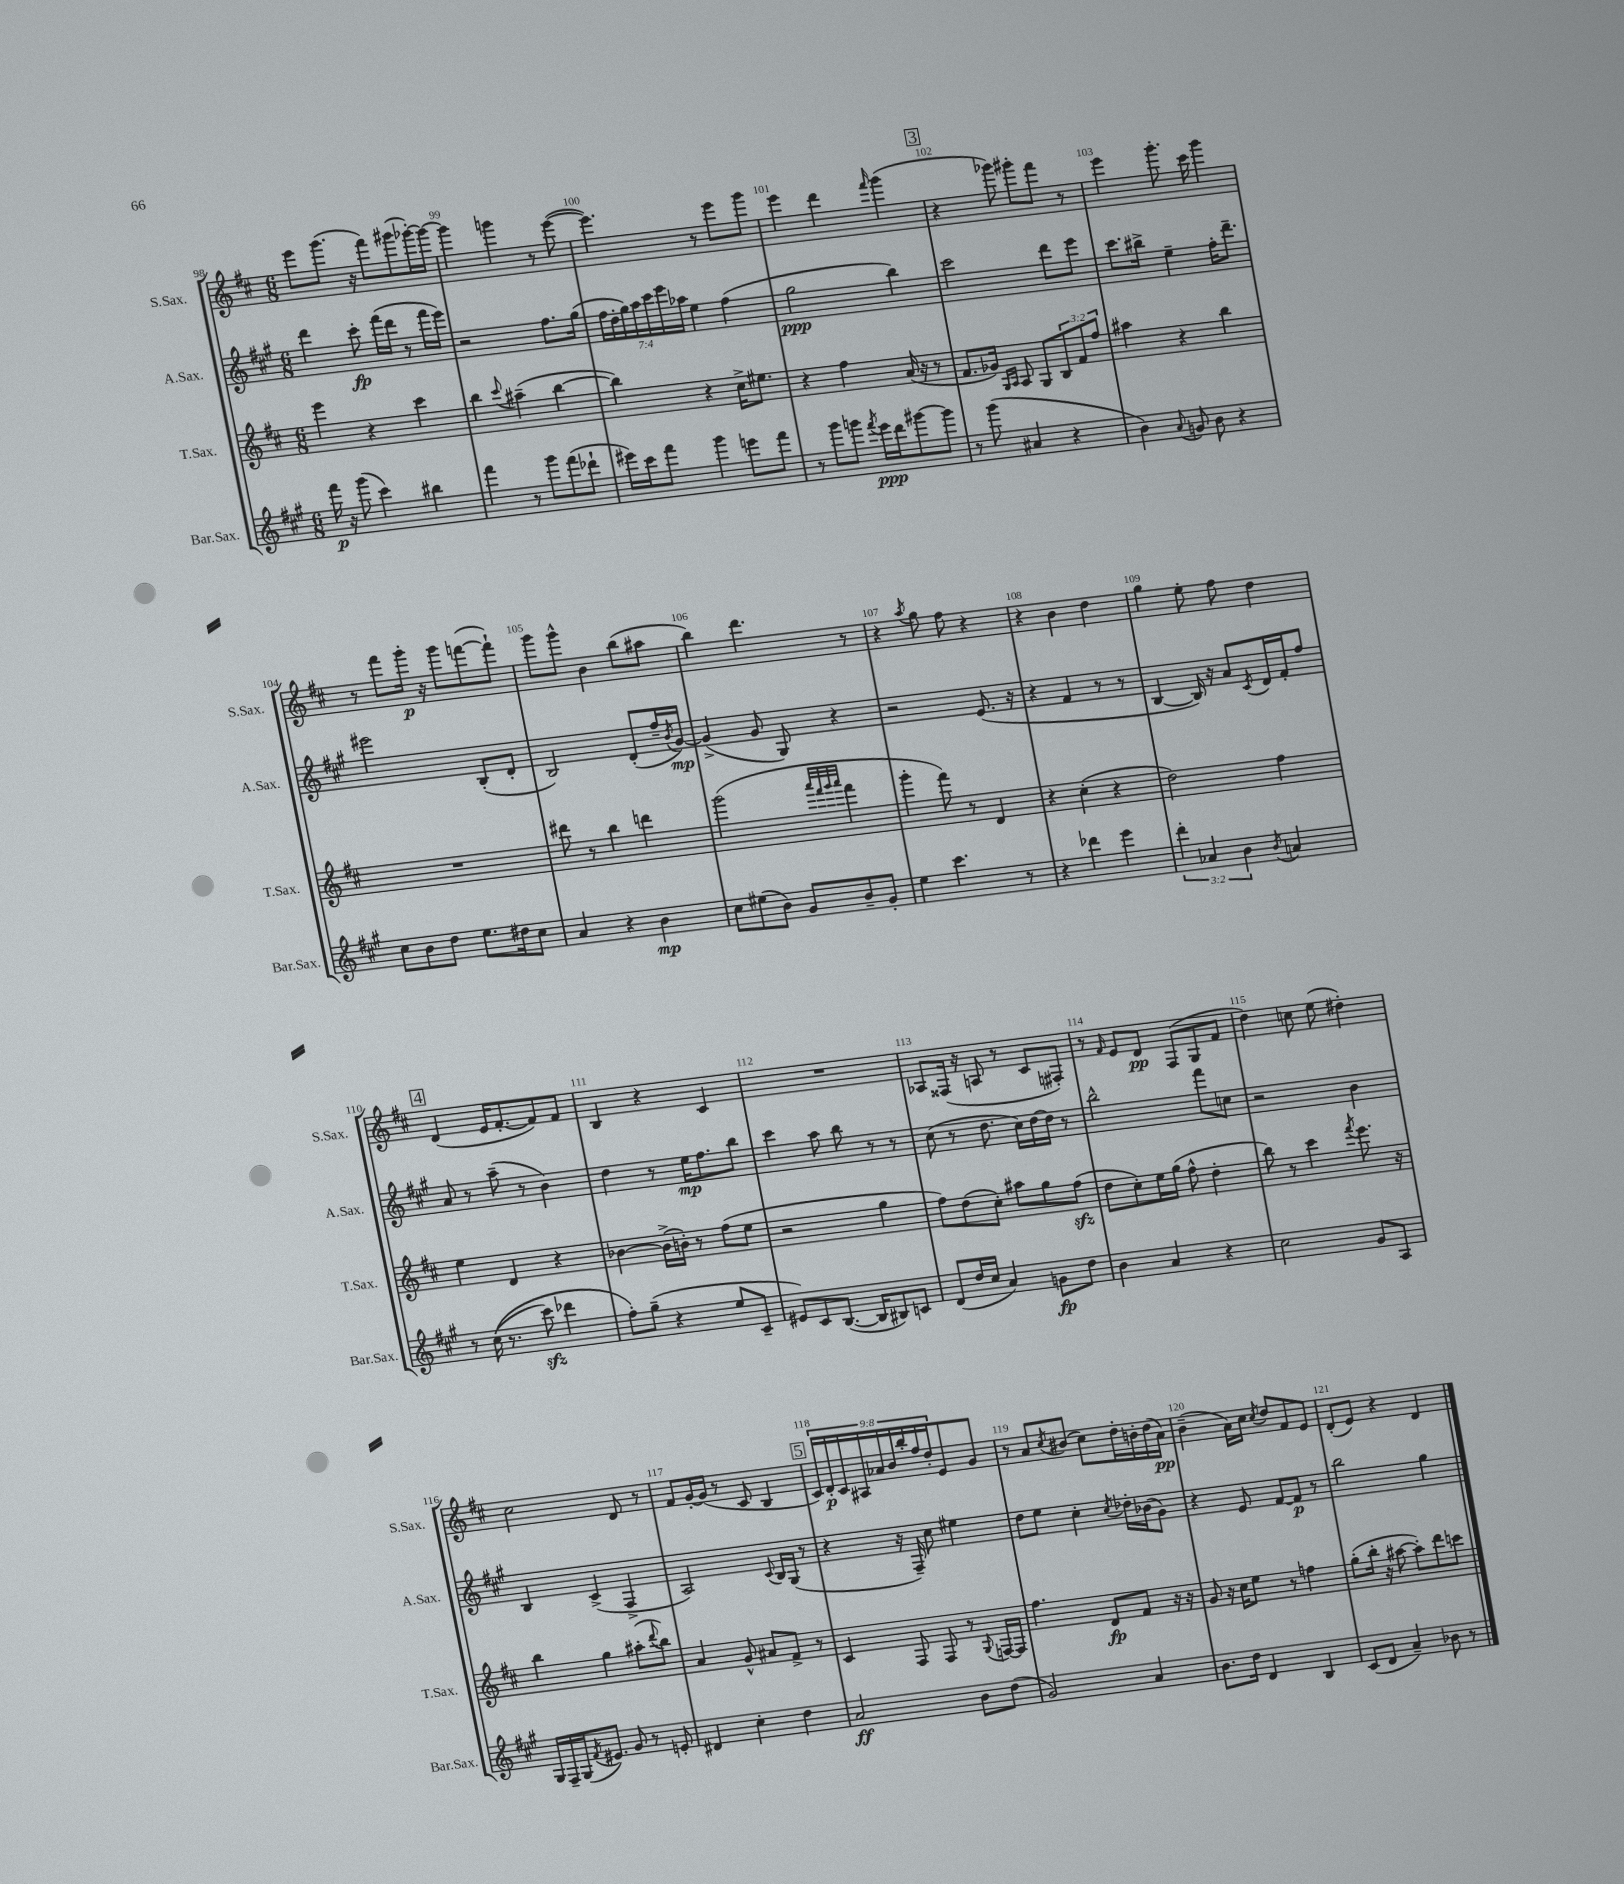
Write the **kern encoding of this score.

**kern	**kern	**kern	**kern
*staff4	*staff3	*staff2	*staff1
*clefG2	*clefG2	*clefG2	*clefG2
*k[f#c#g#]	*k[f#c#]	*k[f#c#g#]	*k[f#c#]
*M6/8	*M6/8	*M6/8	*M6/8
16fff#	4eee	4ddd	8eee
16r	.	.	.
(8ggg#	.	.	(8.ggg
4ccc#)	4r	8ccc#'	.
.	.	.	16r
.	.	(16fff#	8fff#)
.	.	16ddd	.
4bb#	4ccc#	8r	(8ggg#
.	.	16fff#	[16ggg-')
.	.	16eee)	16ggg-_
=	=	=	=
4fff#	4bb	2r	4ggg-]
.	8qqccc#	.	.
8r	(4aa#~	.	4ggg
8ggg#	.	.	.
(8fff#	[4bb	8.ff#	8r
8ddd-`	.	.	([8eee
.	.	(16gg#	.
=	=	=	=
16eee#)	4bb])	28ff#	4.eee])
.	.	28dd'	.
16ccc#	.	.	.
.	.	28gg#)	.
.	.	28aa	.
8fff#	.	.	.
.	.	28ccc#	.
.	.	28eee	.
.	.	28aa-	.
4ggg#	4r	4ee	.
.	.	.	8r
8eee	16cc#^	(4ff#	8eee
.	8.ee#	.	.
8fff#	.	.	8ggg
=	=	=	=
8r	4r	2gg#	4eee
8ggg#	.	.	.
8ggg	4ff#	.	4ddd
8qfff#	.	.	.
16eee	.	.	.
16ddd	.	.	.
.	.	.	16qqfff#
[8ggg#	(16a	4bb)	(4ggg
.	16r	.	.
8ggg#]	8r	.	.
=	=	=	=
8r	8.f#	2ccc#	4r
(8ggg#	.	.	.
.	16g-)	.	.
.	16qqG	.	.
.	16qqA	.	.
4a#	8A	.	8ggg-)
.	8G	.	8ggg#'
4r	12B	8ddd	8fff#
.	12f#	.	.
.	.	8eee	8r
.	12ff#	.	.
=	=	=	=
4b)	4aa#	8.ccc#	4eee
.	.	16bb#^	.
8qqa	.	.	.
8g	4r	4ee~	8.ggg'
8b	.	.	.
.	.	.	16ccc#
4r	4bb	16ff#'	4ggg
.	.	8.ddd~	.
=	=	=	=
8cc#	2.r	2eee#	8r
8b	.	.	8fff#
8dd	.	.	16ggg'
.	.	.	16r
8.ee	.	.	8ggg
.	.	(8B'	([8fff
16dd#	.	.	.
8cc#	.	8d'	8fff`])
=	=	=	=
4a	8ddd#	2B)	8ggg
.	8r	.	8ggg^^
4r	4bb	.	4b
4b	4ddd	(8d'	(8bb
.	.	16ff#~	8aa#
.	.	8qb	.
.	.	[16g#)	.
=	=	=	=
8cc#	(2ggg	(4g#^]	4bb)
(8ee#	.	.	.
8b)	.	8g#	4.ddd
8g#	.	8G#)	.
.	32qqaaa	.	.
.	32qqfff#	.	.
.	32qqggg	.	.
.	32qqaaa	.	.
8b~	4fff#	4r	.
8g#'	.	.	8r
=	=	=	=
4ee	4ggg'	2r	4r
.	.	.	8qaa
4.ccc#	8fff#)	.	8gg
.	8r	.	8ff#
.	4d	(8.e	4r
8r	.	.	.
.	.	16r	.
=	=	=	=
4r	4r	4r	4r
4ddd-	(4cc#'	4f#	4b
4eee	4r	8r	4dd
.	.	8r	.
=	=	=	=
6ddd'	2dd)	[4B	4gg
6a-	.	.	.
.	.	16B])	8ee'
.	.	16r	.
6b	.	.	.
.	.	8a	8ff#
8qb	.	8qc#	.
4a	4ff#	16d	4dd
.	.	16f#'	.
.	.	8ff#	.
=	=	=	=
8r	4ee	8a	(4d
&((16cc#	.	8r	.
8.r	.	.	.
.	4d	(8aa~	16e
.	.	.	[8.f#'
8ccc#)	.	8r	.
4ddd-	4r	4b)	8f#])
.	.	.	8f#
=	=	=	=
8ff#'&)	[4b-	4dd	4B
(8gg#~	.	.	.
4r	(16b-^]	8r	4r
.	16b')	.	.
.	8r	16ee	.
.	.	8.ff#	.
8ee	(8ff#	.	4c#
8c#~	8ee	8bb	.
=	=	=	=
8e#)	2r	4ccc#	2.r
8c#	.	.	.
([8.B	.	8aa	.
.	.	8bb	.
16B]	.	.	.
8B#)	4gg	8r	.
8c	.	8r	.
=	=	=	=
(8d	8ff#)	(8cc#	8A-
16dd	(8dd	8r	(16F##
16cc#	.	.	16r
4a)	8cc#')	8.dd	8A
.	8aa#	.	8r
.	.	16cc#)	.
8g	8gg	[16dd	8c#
.	.	16dd]	.
8dd	(8ff#	8r	8F#')
=	=	=	=
4b	8dd	2bb^^	8r
.	.	.	16qqf#
.	8cc#')	.	8e
4a	16ee	.	8d
.	(16gg	.	.
.	8ff#^^	.	(8F#
4r	4dd'	8fff#	8G
.	.	8cc	8f#
=	=	=	=
2cc#	8bb)	2r	4dd)
.	8r	.	.
.	4ccc#	.	8cc
.	.	.	(8ee
.	8qfff#	.	.
8g#	8.eee	4b	4dd#')
8A	.	.	.
.	16r	.	.
=	=	=	=
16G#	4bb	4B	2cc#
16F#~	.	.	.
(16G#	.	.	.
8qf#	.	.	.
8.e#)	.	.	.
.	4gg	(4c#^	.
8g#	.	.	.
8r	(8aa#'	4F#^	8d
.	8qqddd	.	.
8e'	8bb)	.	8r
=	=	=	=
4d#	4a	2A)	8f#
.	.	.	[16g'
.	.	.	(16g]
4cc#'	8g^^	.	8r
.	8a#	.	8c#
.	.	8qqc#	.
4dd	8f#^	16B	4B
.	.	(16G#	.
.	8r	8r	.
=	=	=	=
2a	4c#	4r	18c#)
.	.	.	18d'
.	.	.	18c#
.	.	.	18A#
.	.	.	18a-
.	8F#	16r	.
.	.	.	18b
.	.	16F#~)	.
.	.	.	18bb'
.	8F#	8cc#	.
.	.	.	18ff#
.	.	.	18dd'
8b	8r	4ee#	8e
.	8qqG	.	.
(8dd	[16F	.	8g
.	16F]	.	.
=	=	=	=
2g#)	4.ff#	8dd	8r
.	.	8ee	8a
.	.	.	8qcc#
.	.	4cc#'	(8b#
.	8d	.	8cc#)
.	.	8qcc#	.
4a	8f#	16dd-'	16dd'
.	.	(16b-	16b'
.	16r	8g#)	(16dd
.	16r	.	16a)
=	=	=	=
8.b	8g	4r	(4b~
.	16r	.	.
16dd	16cc#	.	.
4d	8ee	8e	16a)
.	.	.	16cc#
.	.	.	8qcc#
.	8r	[8f#	8dd
4B	4ff	8f#]	8f#
.	.	8r	8e
=	=	=	=
(8c#	(8gg'	2bb	(8d'
8d	16bb'	.	8e)
.	16r	.	.
4a~)	[8aa#	.	4r
.	8aa#'])	.	.
8b-	8ddd	4gg#	4d
8r	8ccc	.	.
==	==	==	==
*-	*-	*-	*-
